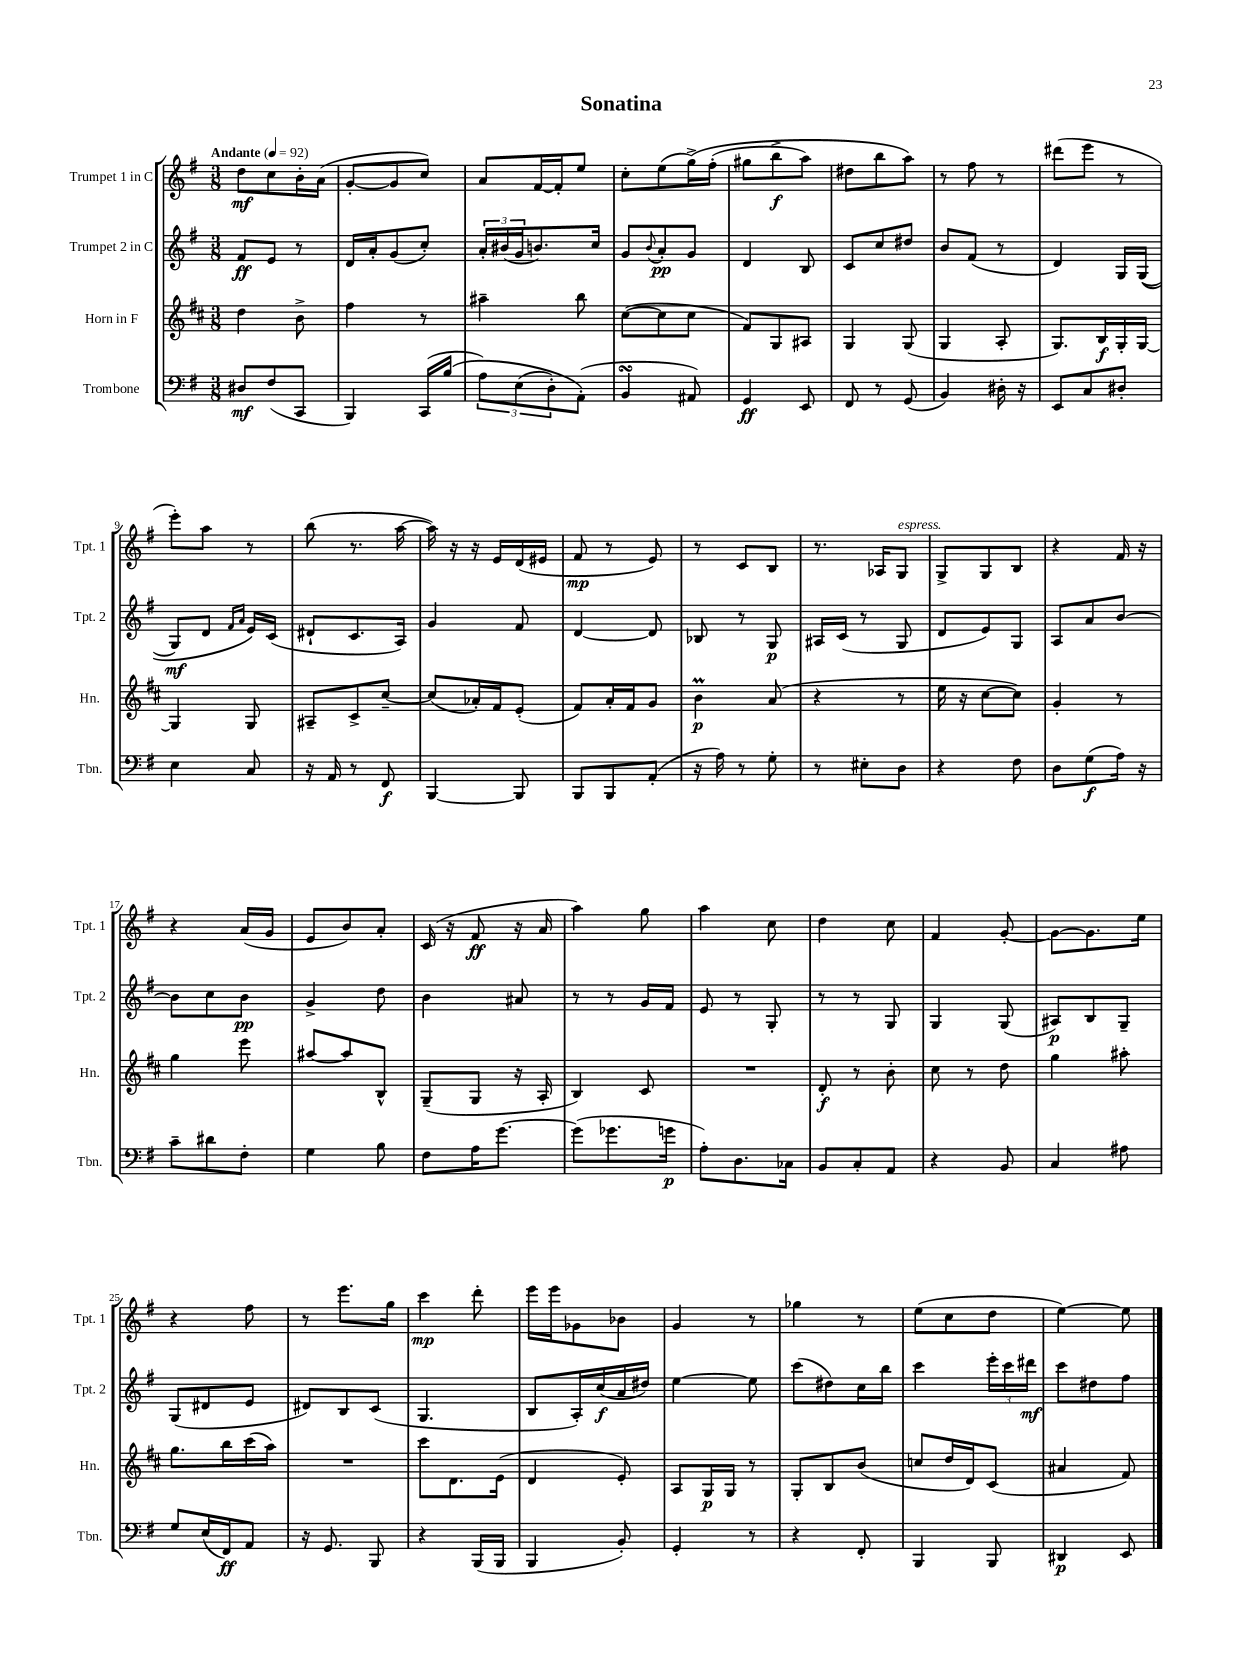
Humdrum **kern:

**kern	**kern	**kern	**kern
*staff4	*staff3	*staff2	*staff1
*clefF4	*clefG2	*clefG2	*clefG2
*k[f#]	*k[f#c#]	*k[f#]	*k[f#]
*M3/8	*M3/8	*M3/8	*M3/8
*MM92	*MM92	*MM92	*MM92
8D#	4dd	8f#	8dd
(8F#	.	8e	8cc
8CC	8b^	8r	16b'
.	.	.	(16a
=	=	=	=
4BBB)	4ff#	16d	[8g'
.	.	16a'	.
.	.	(8g	8g]
(16CC	8r	8cc')	8cc)
&(16B	.	.	.
=	=	=	=
12A)	4aa#~	24a'	8a
.	.	(24b#	.
(12E	.	24g	.
.	.	8.b)	[16f#
12D')	.	.	.
.	.	.	16f#']
(8AA'&)	8bb	.	8ee
.	.	16cc	.
=	=	=	=
4BB	([8cc#	8g	8cc'
.	.	8qqb	.
.	8cc#]	8a'	(8ee
8AA#)	8cc#	8g	&(16gg^)
.	.	.	(16ff#'
=	=	=	=
4GG	8f#)	4d	8gg#
.	8G	.	8bb^
8EE	8A#	8B	8aa)
=	=	=	=
8FF#	4G	8c	8dd#
8r	.	8cc	8bb
(8GG	(8G	8dd#	8aa&)
=	=	=	=
4BB)	4G	8b	8r
.	.	(8f#	8ff#
16D#'	8A'	8r	8r
16r	.	.	.
=	=	=	=
8EE	8.G)	4d)	(8ddd#
8C	.	.	8eee
.	16B	.	.
8D#'	16G'	16G	8r
.	[16G	&((16G	.
=	=	=	=
4E	4G]	8G)	8eee')
.	.	8d	8aa
.	.	16qqf#	.
.	.	16qqa	.
8C	8G	16e&)	8r
.	.	(16c	.
=	=	=	=
16r	8A#~	8d#`	(8bb
16AA	.	.	.
8r	8c#^	8.c	8.r
8FF#	[8cc#~	.	.
.	.	16A)	[16aa
=	=	=	=
[4BBB	(8cc#]	4g	16aa])
.	.	.	16r
.	16a-')	.	16r
.	16f#	.	16e
8BBB]	(8e'	8f#	(16d
.	.	.	16e#
=	=	=	=
8BBB	8f#)	[4d	8f#
8BBB	16a'	.	8r
.	16f#	.	.
(8AA'	8g	8d]	8e)
=	=	=	=
16r	4b	8B-	8r
16A)	.	.	.
8r	.	8r	8c
8G'	(8a	8G	8B
=	=	=	=
8r	4r	16A#	8.r
.	.	(16c	.
8E#'	.	8r	.
.	.	.	16A-
8D	8r	8G	8G
=	=	=	=
4r	16ee	8d	8G^
.	16r	.	.
.	[8cc#	8e)	8G
8F#	8cc#])	8G	8B
=	=	=	=
8D	4g'	8A	4r
(8G	.	8a	.
16A)	8r	[8b	16f#
16r	.	.	16r
=	=	=	=
8c~	4gg	8b]	4r
8d#	.	8cc	.
8F#'	8eee	8b	(16a
.	.	.	16g
=	=	=	=
4G	[8aa#	4g^	8e
.	8aa#]	.	8b)
8B	8B^^	8dd	8a'
=	=	=	=
8F#	(8G~	4b	(16c
.	.	.	16r
16A	8G	.	8f#
[8.g	.	.	.
.	16r	8a#	16r
.	16A'	.	16a
=	=	=	=
(8g]	4B)	8r	4aa)
8.g-	.	8r	.
.	8c#	16g	8gg
16g	.	16f#	.
=	=	=	=
8A')	4.r	8e	4aa
8.D	.	8r	.
.	.	8G'	8cc
16C-	.	.	.
=	=	=	=
8BB	8d'	8r	4dd
8C'	8r	8r	.
8AA	8b'	8G	8cc
=	=	=	=
4r	8cc#	4G	4f#
.	8r	.	.
8BB	8dd	(8G	[8g'
=	=	=	=
4C	4gg	8A#)	8g_
.	.	8B	8.g]
8A#	8aa#'	8G~	.
.	.	.	16ee
=	=	=	=
8G	8.gg	(8G	4r
(16E	.	8d#	.
16FF#)	16bb	.	.
8AA	(16ccc#	8e	8ff#
.	16aa)	.	.
=	=	=	=
16r	4.r	8d#)	8r
8.GG	.	.	.
.	.	8B	8.eee
8BBB	.	(8c	.
.	.	.	16gg
=	=	=	=
4r	8ccc#	4.G	4ccc
.	8.d	.	.
(16BBB	.	.	8ddd'
16BBB	(16e	.	.
=	=	=	=
4BBB	4d	8B	16eee
.	.	.	16eee
.	.	16A')	8g-
.	.	(16cc	.
8BB')	8e')	16a	8b-
.	.	16dd#)	.
=	=	=	=
4GG'	8A	[4ee	4g
.	16G	.	.
.	16G	.	.
8r	8r	8ee]	8r
=	=	=	=
4r	8G'	(8ccc	4gg-
.	8B	8dd#)	.
8FF#'	(8b	16cc	8r
.	.	16bb	.
=	=	=	=
4BBB	8cc	4ccc	(8ee
.	16dd	.	8cc
.	16d)	.	.
8BBB	(8c#	24eee'	8dd
.	.	24ccc	.
.	.	24ddd#	.
=	=	=	=
4DD#	4a#	8ccc	[4ee)
.	.	8dd#	.
8EE	8f#)	8ff#	8ee]
==	==	==	==
*-	*-	*-	*-
